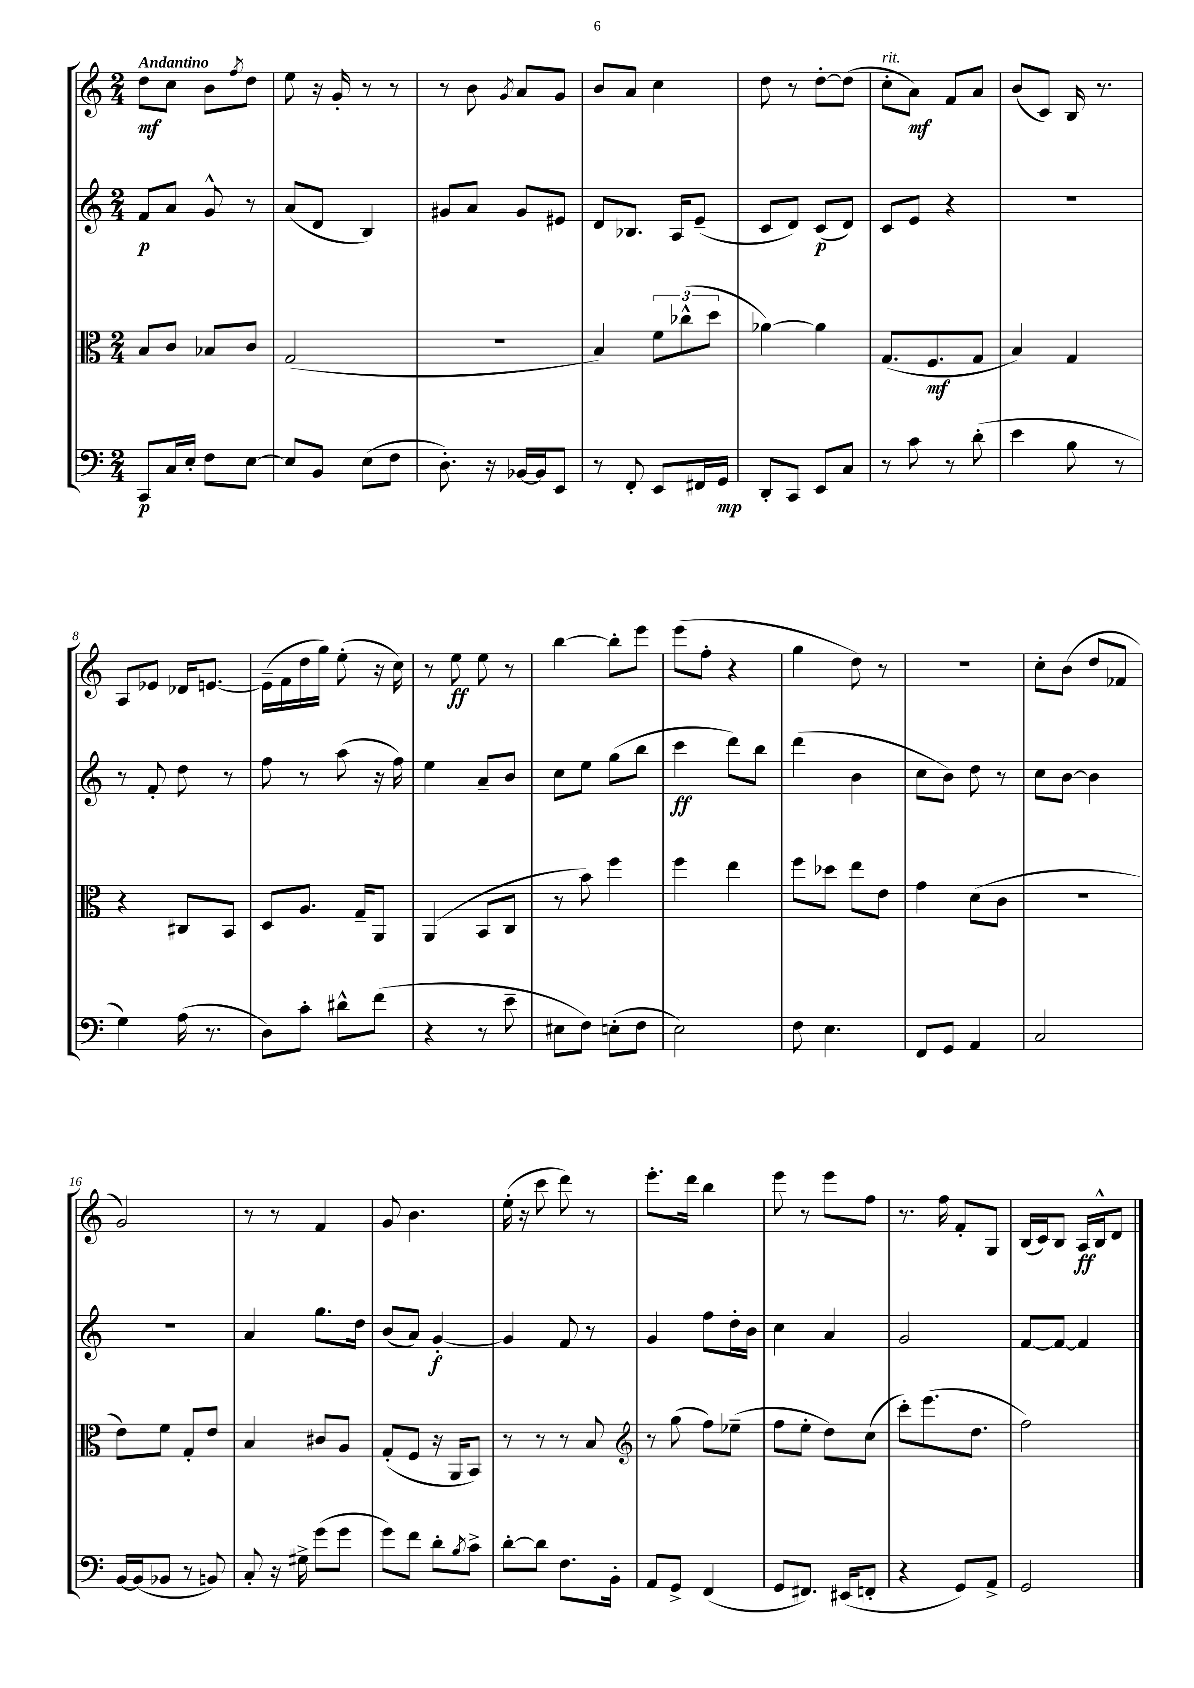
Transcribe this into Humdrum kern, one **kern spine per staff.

**kern	**dynam	**kern	**dynam	**kern	**dynam	**kern	**dynam
*part4	*part4	*part3	*part3	*part2	*part2	*part1	*part1
*staff4	*staff4	*staff3	*staff3	*staff2	*staff2	*staff1	*staff1
*clefF4	*	*clefC3	*	*clefG2	*	*clefG2	*
*k[]	*	*k[]	*	*k[]	*	*k[]	*
*M2/4	*	*M2/4	*	*M2/4	*	*M2/4	*
=1	=1	=1	=1	=1	=1	=1	=1
!	!	!	!	!	!	!LO:TX:a:B:t=Andantino	!
8CC/L	p	8B/L	.	8f/L	p	8dd\L	mf
16C/L	.	8c/J	.	8a/J	.	8cc\J	.
16E'/JJ	.	.	.	.	.	.	.
8F\L	.	8B-X/L	.	8g^^/	.	8b\L	.
.	.	.	.	.	.	8qff/	.
[8E\J	.	8c/J	.	8r	.	8dd\J	.
=2	=2	=2	=2	=2	=2	=2	=2
8E/L]	.	(2G/	.	(8a/L	.	8ee\	.
8BB/J	.	.	.	8d/J	.	16r	.
.	.	.	.	.	.	16g'/	.
(8E\L	.	.	.	4B/)	.	8r	.
8F\J	.	.	.	.	.	8r	.
=3	=3	=3	=3	=3	=3	=3	=3
8.D'\)	.	2r	.	8g#X/L	.	8r	.
.	.	.	.	8a/J	.	8b\	.
16r	.	.	.	.	.	.	.
.	.	.	.	.	.	8qg/	.
[16BB-X/LL	.	.	.	8g#/L	.	8a/L	.
16BB-/J]	.	.	.	.	.	.	.
8EE/J	.	.	.	8e#X/J	.	8g/J	.
=4	=4	=4	=4	=4	=4	=4	=4
8r	.	4B/)	.	8d/L	.	8b/L	.
8FF'/	.	.	.	8.B-X/J	.	8a/J	.
8EE/L	.	12f\L	.	.	.	4cc\	.
.	.	.	.	16A/KL	.	.	.
.	.	(12cc-X^^\	.	.	.	.	.
16FF#X/L	.	.	.	(8e~/J	.	.	.
.	.	12dd\J	.	.	.	.	.
16GG/JJ	mp	.	.	.	.	.	.
=5	=5	=5	=5	=5	=5	=5	=5
8DD'/L	.	[4a-X\)	.	8c/L	.	8dd\	.
8CC/J	.	.	.	8d/J)	.	8r	.
8EE/L	.	4a-\]	.	(8c/L	p	[8dd'\L	.
8C/J	.	.	.	8d/J)	.	(8dd\J]	.
=6	=6	=6	=6	=6	=6	=6	=6
!	!	!	!	!	!	!LO:TX:a:i:t=rit.	!
8r	.	(8.G/L	.	8c/L	.	8cc'\L	.
8c\	.	.	.	8e/J	.	8a\J)	mf
.	.	8.F/	mf	.	.	.	.
8r	.	.	.	4r	.	8f/L	.
(8d'\	.	8G/J	.	.	.	8a/J	.
=7	=7	=7	=7	=7	=7	=7	=7
4e\	.	4B/)	.	2r	.	(8b/L	.
.	.	.	.	.	.	8c/J)	.
8B\	.	4G/	.	.	.	16B/	.
.	.	.	.	.	.	8.r	.
8r	.	.	.	.	.	.	.
!!LO:LB:g=z
=8	=8	=8	=8	=8	=8	=8	=8
4G\)	.	4r	.	8r	.	8A/L	.
.	.	.	.	8f'/	.	8e-X/J	.
(16A\	.	8C#X/L	.	8dd\	.	16d-X/KL	.
8.r	.	.	.	.	.	[8.en/J	.
.	.	8BB/J	.	8r	.	.	.
=9	=9	=9	=9	=9	=9	=9	=9
8D\L)	.	8D/L	.	8ff\	.	(16e~\LL]	.
.	.	.	.	.	.	16f\	.
8c'\J	.	8.A/J	.	8r	.	16dd\	.
.	.	.	.	.	.	16gg\JJ)	.
8d#X^^\L	.	.	.	(8aa\	.	(8ee'\	.
.	.	16G~/KL	.	.	.	.	.
(8f\J	.	8AA/J	.	16r	.	16r	.
.	.	.	.	16ff\)	.	16cc\)	.
=10	=10	=10	=10	=10	=10	=10	=10
4r	.	(4AA/	.	4ee\	.	8r	.
.	.	.	.	.	.	8ee\	ff
8r	.	8BB/L	.	8a~/L	.	8ee\	.
8e~\	.	8C/J	.	8b/J	.	8r	.
=11	=11	=11	=11	=11	=11	=11	=11
8E#X\L	.	8r	.	8cc\L	.	[4bb\	.
8F\J)	.	8b\)	.	8ee\J	.	.	.
(8En'\L	.	4ff\	.	(8gg\L	.	8bb'\L]	.
8F\J	.	.	.	8bb\J	.	8eee\J	.
=12	=12	=12	=12	=12	=12	=12	=12
2E\)	.	4ff\	.	4ccc\	ff	(8eee\L	.
.	.	.	.	.	.	8ff'\J	.
.	.	4ee\	.	8ddd\L)	.	4r	.
.	.	.	.	8bb\J	.	.	.
=13	=13	=13	=13	=13	=13	=13	=13
8F\	.	8ff\L	.	(4ddd\	.	4gg\	.
4.E\	.	8dd-X\J	.	.	.	.	.
.	.	8ee\L	.	4b\	.	8dd\)	.
.	.	8e\J	.	.	.	8r	.
=14	=14	=14	=14	=14	=14	=14	=14
8FF/L	.	4g\	.	8cc\L	.	2r	.
8GG/J	.	.	.	8b\J)	.	.	.
4AA/	.	(8d\L	.	8dd\	.	.	.
.	.	8c\J	.	8r	.	.	.
=15	=15	=15	=15	=15	=15	=15	=15
2C/	.	2r	.	8cc\L	.	8cc'\L	.
.	.	.	.	[8b\J	.	(8b\J	.
.	.	.	.	4b\]	.	8dd/L	.
.	.	.	.	.	.	8f-X/J	.
!!LO:LB:g=z
=16	=16	=16	=16	=16	=16	=16	=16
[16BB/LL	.	8e\L)	.	2r	.	2g/)	.
(16BB/J]	.	.	.	.	.	.	.
8BB-X/J	.	8f\J	.	.	.	.	.
8r	.	8G'/L	.	.	.	.	.
8BBn/)	.	8e/J	.	.	.	.	.
=17	=17	=17	=17	=17	=17	=17	=17
8C'/	.	4B/	.	4a/	.	8r	.
16r	.	.	.	.	.	8r	.
16G#X^\	.	.	.	.	.	.	.
(8g\L	.	8c#X/L	.	8.gg\L	.	4f/	.
8g\J	.	8A/J	.	.	.	.	.
.	.	.	.	16dd\Jk	.	.	.
=18	=18	=18	=18	=18	=18	=18	=18
8g\L)	.	(8G'/L	.	(8b/L	.	8g/	.
8f\J	.	8F/J	.	8a/J)	.	4.b\	.
8d'\L	.	16r	.	[4g'/	f	.	.
.	.	16AA/KL	.	.	.	.	.
8qB/	.	.	.	.	.	.	.
8c^\J	.	8BB/J)	.	.	.	.	.
=19	=19	=19	=19	=19	=19	=19	=19
[8d'\L	.	8r	.	4g/]	.	(16ee'\	.
.	.	.	.	.	.	16r	.
8d\J]	.	8r	.	.	.	8ccc\	.
8.F\L	.	8r	.	8f/	.	8ddd\)	.
.	.	8B/	.	8r	.	8r	.
16BB'\Jk	.	.	.	.	.	.	.
=20	=20	=20	=20	=20	=20	=20	=20
*	*	*clefG2	*	*	*	*	*
8AA/L	.	8r	.	4g/	.	8.eee'\L	.
8GG^/J	.	(8gg\	.	.	.	.	.
.	.	.	.	.	.	16ddd\Jk	.
(4FF/	.	8ff\L)	.	8ff\L	.	4bb\	.
.	.	(8ee-X~\J	.	16dd'\L	.	.	.
.	.	.	.	16b\JJ	.	.	.
=21	=21	=21	=21	=21	=21	=21	=21
8GG/L	.	8ff\L	.	4cc\	.	8eee\	.
8.FF#X/J)	.	8ee'\J	.	.	.	8r	.
.	.	8dd\L)	.	4a/	.	8eee\L	.
(16EE#X/KL	.	.	.	.	.	.	.
8FFn'/J	.	(8cc\J	.	.	.	8ff\J	.
=22	=22	=22	=22	=22	=22	=22	=22
4r	.	8ccc'\L)	.	2g/	.	8.r	.
.	.	(8.eee\	.	.	.	.	.
.	.	.	.	.	.	16ff\	.
8GG/L)	.	.	.	.	.	8f'/L	.
.	.	8.dd\J	.	.	.	.	.
8AA^/J	.	.	.	.	.	8G/J	.
=23	=23	=23	=23	=23	=23	=23	=23
2GG/	.	2ff\)	.	[8f/L	.	(16B/LL	.
.	.	.	.	.	.	16c/J)	.
.	.	.	.	8f/J_	.	8B/J	.
.	.	.	.	4f/]	.	16A/LL	ff
.	.	.	.	.	.	16B^^/J	.
.	.	.	.	.	.	8d/J	.
==	==	==	==	==	==	==	==
*-	*-	*-	*-	*-	*-	*-	*-
